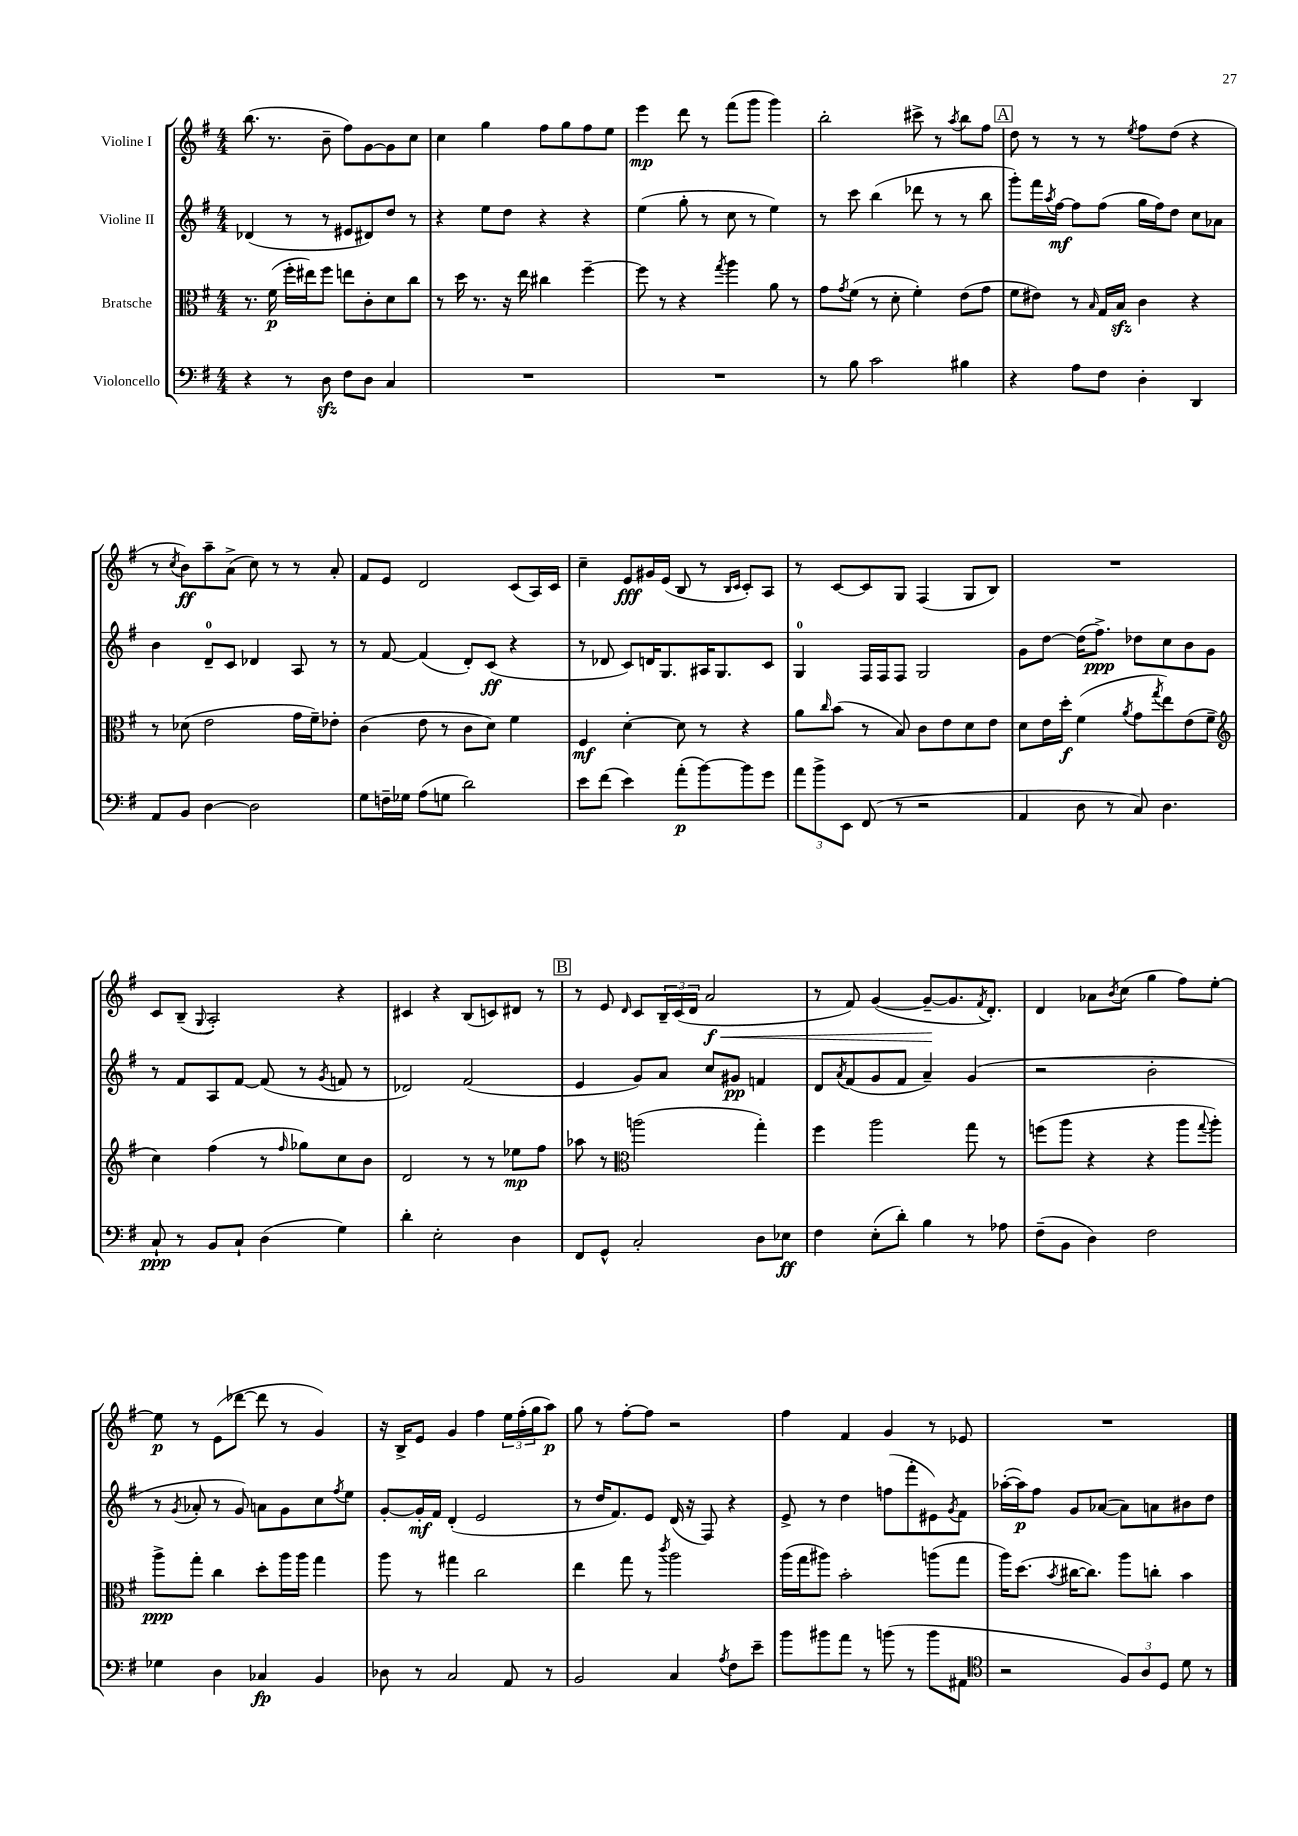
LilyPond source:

<<
\new StaffGroup <<
\new Staff = "s0" \with { instrumentName = "Violine I" } {
    \clef treble \key g \major \numericTimeSignature \time 4/4
    b''8.( r8. b'8-- fis''8) g'8~ g'8 c''8 |
    c''4 g''4 fis''8 g''8 fis''8 e''8 |
    e'''4\mp d'''8 r8 fis'''8( g'''8 g'''4) |
    b''2-. cis'''8-> r8 \acciaccatura { a''8 } b''8 fis''8 |
    \mark \markup { \box "A" } d''8 r8 r8 r8 \acciaccatura { e''8 } fis''8 d''8( r4 |
    r8 \acciaccatura { c''8 } b'8\ff) a''8-- a'8->( c''8) r8 r8 a'8-. |
    fis'8 e'8 d'2 c'8( a16) c'16 |
    c''4-- e'8\fff gis'16 e'16( b8 r8 \grace { b16 c'16 } c'8-.) a8 |
    r8 c'8~ c'8 g8 fis4( g8 b8) |
    R1 |
    c'8 b8--( \appoggiatura { g8 } a2-.) r4 |
    cis'4 r4 b8( c'8) dis'8 r8 |
    \mark \markup { \box "B" } r8 e'8 \grace { d'16 } c'8 \tuplet 3/2 { b16-- c'16( d'16 } a'2\f\< |
    r8 fis'8) g'4~( g'8~--\! g'8. \acciaccatura { fis'8 } d'8.-.) |
    d'4 aes'8 \acciaccatura { b'8 } c''8( g''4 fis''8) e''8~-. |
    e''8\p r8 e'8( des'''8~ des'''8 r8 g'4) |
    r16 b16-> e'8 g'4 fis''4 \tuplet 3/2 { e''16 fis''16-.( g''16 } a''8\p) |
    g''8 r8 fis''8~-. fis''8 r2 |
    fis''4 fis'4 g'4 r8 ees'8 |
    R1 \bar "|." |
}
\new Staff = "s1" \with { instrumentName = "Violine II" } {
    \clef treble \key g \major \numericTimeSignature \time 4/4
    des'4( r8 r8 eis'8 dis'8) d''8 r8 |
    r4 e''8 d''8 r4 r4 |
    e''4( g''8-. r8 c''8 r8 e''4) |
    r8 c'''8 b''4( des'''8 r8 r8 b''8 |
    \mark \markup { \box "A" } g'''8-.) fis'''16 \acciaccatura { a''8 } fis''16~\mf fis''8 fis''8( g''16 fis''16) d''8 c''8 aes'8 |
    b'4 d'8-0-- c'8 des'4 a8 r8 |
    r8 fis'8~ fis'4( d'8-.) c'8\ff( r4 |
    r8 des'8 c'8) d'16 g8. ais16 g8. c'8 |
    g4-0 fis16 fis16 fis8 g2 |
    g'8 d''8~ d''16( fis''8.->\ppp) des''8 c''8 b'8 g'8 |
    r8 fis'8 a8 fis'8~ fis'8( r8 \acciaccatura { g'8 } f'8 r8 |
    des'2) fis'2( |
    \mark \markup { \box "B" } e'4 g'8) a'8 c''8 gis'8\pp f'4 |
    d'8 \acciaccatura { a'8 } fis'8( g'8 fis'8 a'4--) g'4( |
    r2 b'2-. |
    r8 \acciaccatura { g'8 } aes'8-. r8 g'8) a'8 g'8 c''8 \acciaccatura { fis''8 } e''8 |
    g'8~-. g'16-.\mf fis'16 d'4-.( e'2 |
    r8 d''16 fis'8.) e'8 d'16( r16 fis8) r4 |
    e'8-> r8 d''4 f''8( fis'''8-. eis'8) \acciaccatura { g'8 } fis'8 |
    aes''16~-.( aes''16\p) fis''8 g'8 aes'8~( aes'8) a'8 bis'8 d''8 \bar "|." |
}
\new Staff = "s2" \with { instrumentName = "Bratsche" } {
    \clef alto \key g \major \numericTimeSignature \time 4/4
    r8. fis'16\p( fis''16-. eis''16) fis''8 e''8 c'8-. d'8 c''8 |
    r8 d''16 r8. r16 e''16 cis''4 fis''4~-- |
    fis''8 r8 r4 \acciaccatura { g''8 } a''4 a'8 r8 |
    g'8 \acciaccatura { g'8 } fis'8( r8 d'8-. fis'4-.) e'8( g'8 |
    \mark \markup { \box "A" } fis'8 eis'8) r8 \grace { b16 } g16 b16\sfz c'4 r4 |
    r8 des'8( e'2 g'16 fis'16--) ees'8-. |
    c'4( e'8 r8 c'8 d'8) fis'4 |
    fis4\mf d'4~-. d'8 r8 r4 |
    a'8 \grace { c''16 } b'8( r8 b8) c'8 e'8 d'8 e'8 |
    d'8 e'16 d''16-.\f fis'4( \acciaccatura { a'8 } g'8 \acciaccatura { g''8 } e''8) e'8( fis'8-- |
    \clef treble c''4) fis''4( r8 \grace { fis''16 } ges''8) c''8 b'8 |
    d'2 r8 r8 ees''8\mp fis''8 |
    \mark \markup { \box "B" } aes''8 r8 \clef alto a''2( g''4-.) |
    fis''4 a''2 g''8 r8 |
    f''8( a''8 r4 r4 a''8 \appoggiatura { g''8 } a''8-.) |
    a''8->\ppp g''8-. c''4 d''8-. a''16 a''16 g''4 |
    a''8 r8 gis''4 c''2 |
    e''4 g''8 r8 \acciaccatura { c'''8 } a''2 |
    a''16( g''16 ais''8) b'2-. a''8( g''8 |
    a''16) d''8.( \acciaccatura { b'8 } cis''16~ cis''8.) a''8 c''8-. b'4 \bar "|." |
}
\new Staff = "s3" \with { instrumentName = "Violoncello" } {
    \clef bass \key g \major \numericTimeSignature \time 4/4
    r4 r8 d8\sfz fis8 d8 c4 |
    R1 |
    R1 |
    r8 b8 c'2 bis4 |
    \mark \markup { \box "A" } r4 a8 fis8 d4-. d,4 |
    a,8 b,8 d4~ d2 |
    g8 f16-- ges16 a8( g8 d'2) |
    e'8 fis'8( e'4) a'8-.\p( b'8~) b'8 g'8 |
    \tuplet 3/2 { a'8 b'8-> e,8 } fis,8( r8 r2 |
    a,4 d8 r8 c8) d4. |
    c8-!\ppp r8 b,8 c8-! d4( g4) |
    d'4-. e2-. d4 |
    \mark \markup { \box "B" } fis,8 g,8-^ c2-. d8 ees8\ff |
    fis4 e8-.( d'8-.) b4 r8 aes8 |
    fis8--( b,8 d4) fis2 |
    ges4 d4 ces4\fp b,4 |
    des8 r8 c2 a,8 r8 |
    b,2 c4 \acciaccatura { a8 } fis8 e'8-- |
    b'8 bis'8 a'8 r8 b'8( r8 b'8 ais,8 |
    \clef tenor r2 \tuplet 3/2 { fis8) a8 d8 } d'8 r8 \bar "|." |
}
>>
>>
\layout { \context { \Score \remove "Bar_number_engraver" } }
